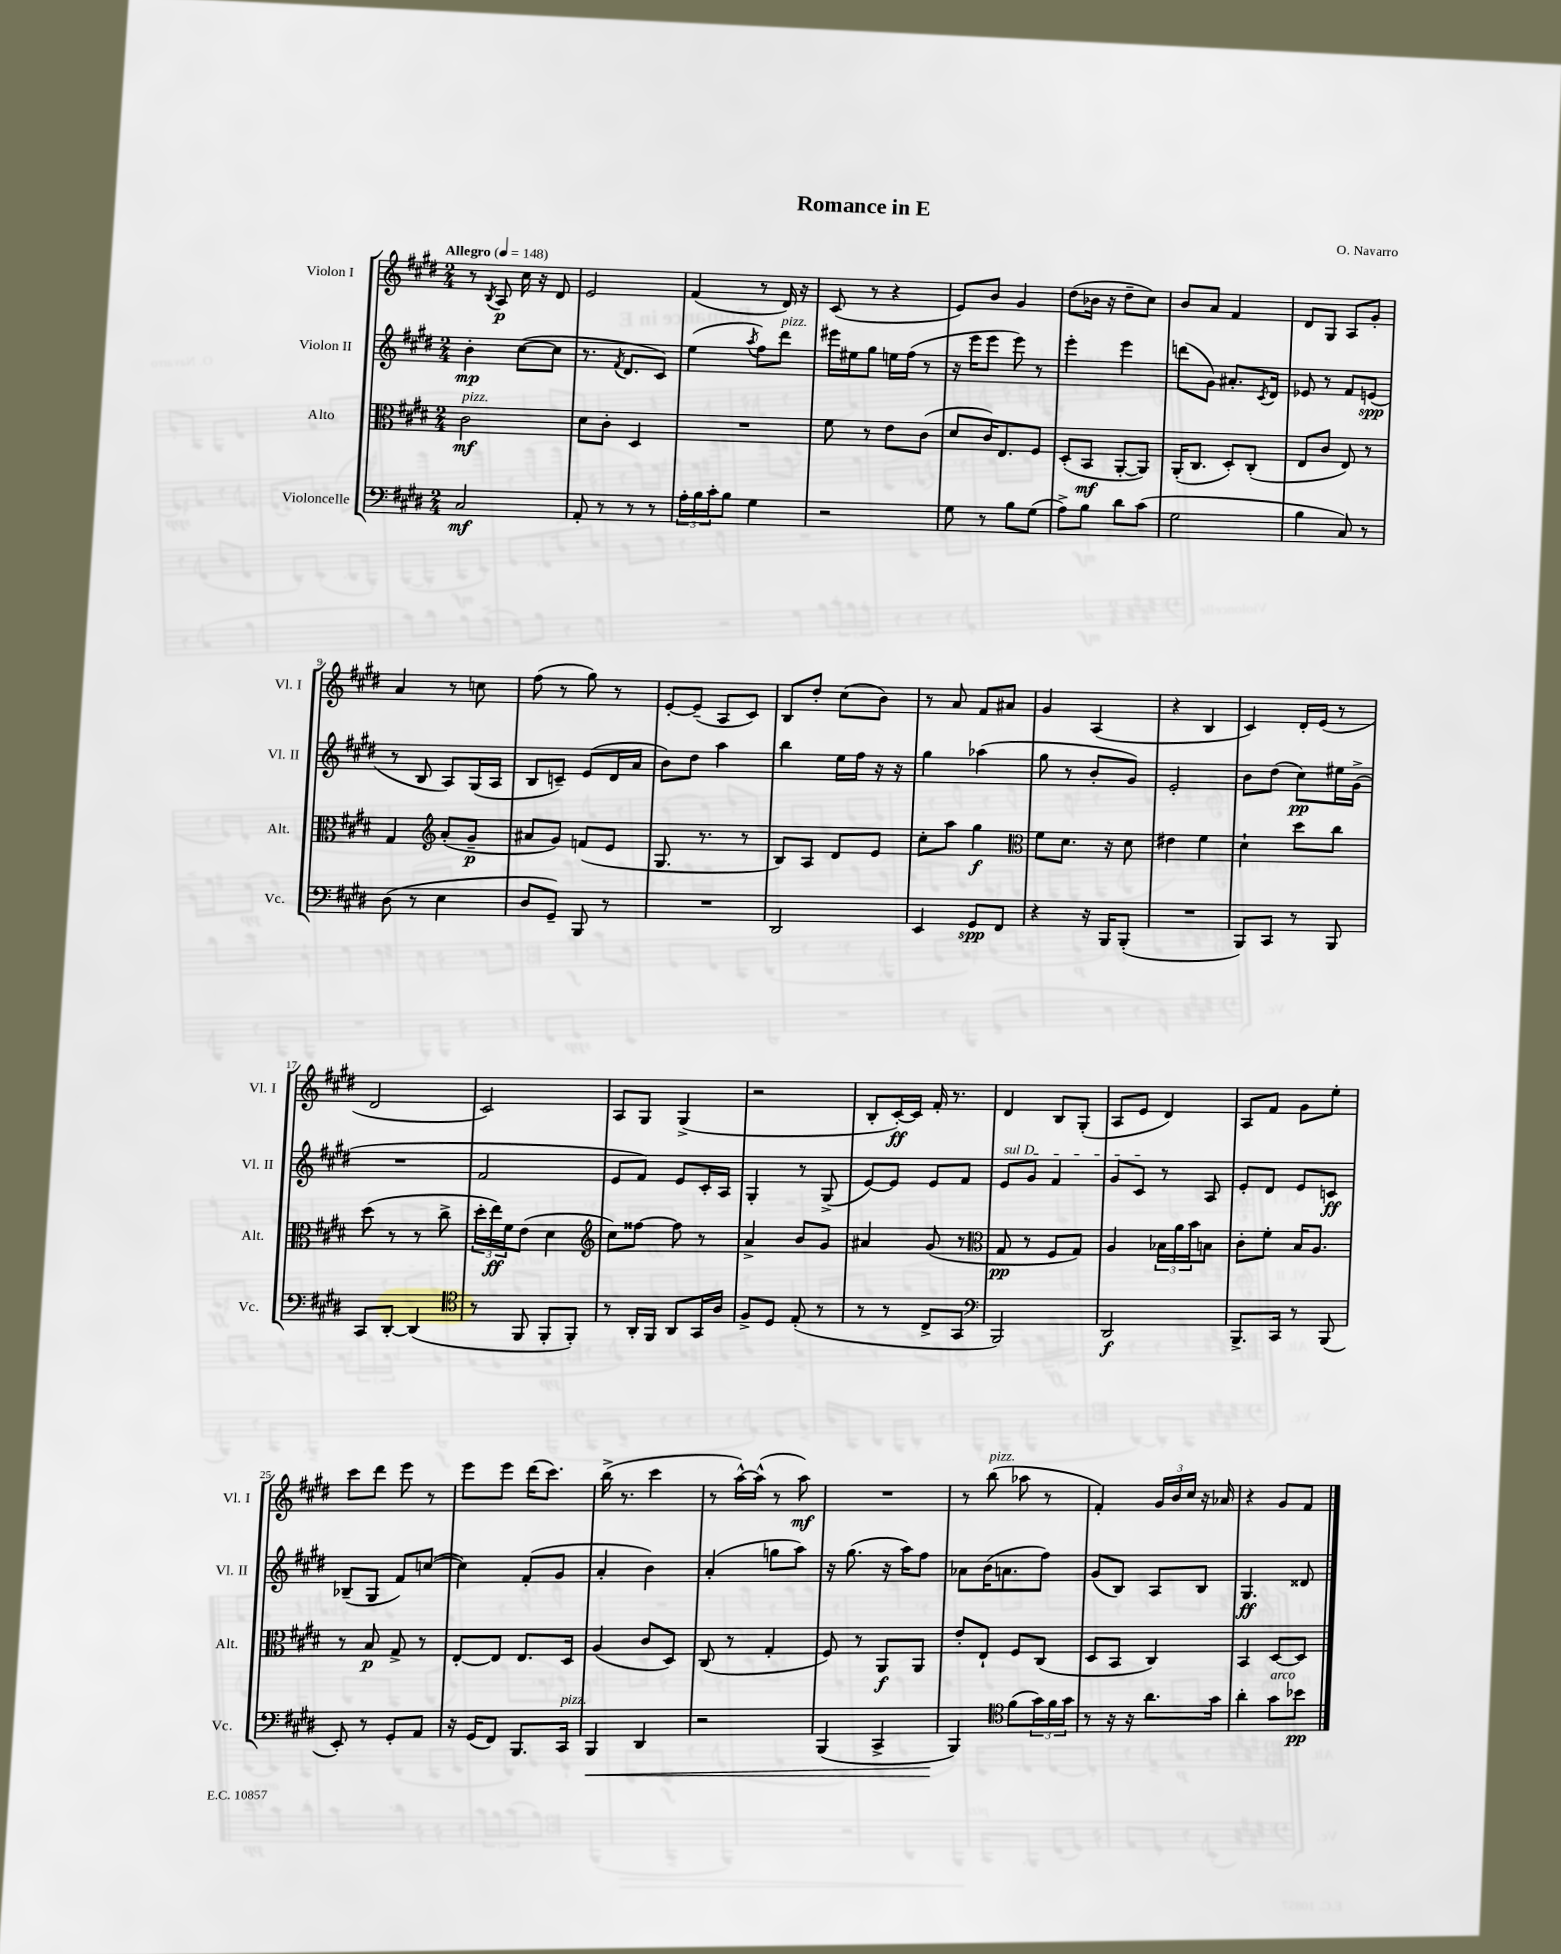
\header { title = "Romance in E" composer = "O. Navarro" }
<<
\new StaffGroup <<
\new Staff = "s0" \with { instrumentName = "Violon I" shortInstrumentName = "Vl. I" } {
    \clef treble \key e \major \numericTimeSignature \time 2/4 \tempo "Allegro" 4 = 148
    r8 \acciaccatura { b8 } a8\p cis''16 r16 dis'8 |
    e'2 |
    fis'4( r8 dis'16) r16 |
    cis'8( r8 r4 |
    e'8) b'8 gis'4 |
    dis''8( bes'16 r16 dis''8-- cis''8) |
    b'8 a'8 fis'4 |
    dis'8 gis8 a8 gis'8-. |
    a'4 r8 c''8 |
    fis''8( r8 gis''8) r8 |
    e'8~-. e'8--( a8 cis'8) |
    b8 dis''8-. cis''8( b'8) |
    r8 a'8 fis'8 ais'8 |
    gis'4 a4( |
    r4 b4 |
    cis'4) dis'16-. e'16( r8 |
    dis'2 |
    cis'2) |
    a8 gis8 gis4->( |
    r2 |
    b8-. cis'16~-.\ff) cis'16 fis'16-. r8. |
    dis'4 b8 gis8-.( |
    a8 e'8 dis'4) |
    a8 fis'8 gis'8 e''8-. |
    cis'''8 dis'''8 e'''8 r8 |
    e'''8 e'''8 dis'''16( cis'''8.) |
    b''16->( r8. cis'''4 |
    r8 a''16~-^) a''16-^( r8 a''8\mf) |
    R2 |
    r8 b''8^\markup { \italic "pizz." }( aes''8 r8 |
    fis'4-.) \tuplet 3/2 { gis'16 b'16 cis''16 } r16 aes'16 |
    r4 gis'8 fis'8 \bar "|." |
}
\new Staff = "s1" \with { instrumentName = "Violon II" shortInstrumentName = "Vl. II" } {
    \clef treble \key e \major \numericTimeSignature \time 2/4
    b'4-.\mp cis''8~( cis''8 |
    r8. \acciaccatura { fis'8 } dis'8. cis'8) |
    e''4( \acciaccatura { a''8 } fis''8) dis'''8^\markup { \italic "pizz." } |
    eis'''16 eis''16 gis''8 e''16 fis''16( r8 |
    r16 e'''16 e'''8 e'''8) r8 |
    e'''4-. e'''4 |
    d'''8( gis'8) ais'8.-. \acciaccatura { cis'8 } dis'16 |
    ees'8 r8 fis'8 e'8\spp( |
    r8 b8 a8) gis16( a16 |
    b8 c'8--) e'8( dis'16 a'16 |
    b'8) dis''8 a''4 |
    b''4 e''16 fis''16 r16 r16 |
    gis''4 aes''4( |
    gis''8 r8 b'8-. gis'8) |
    e'2-. |
    b'8 dis''8( cis''8\pp) eis''16 gis'16->( |
    R2 |
    fis'2 |
    e'8 fis'8) e'8 cis'16-. a16 |
    gis4-. r8 gis8->( |
    e'8~) e'8 e'8 fis'8 |
    \once \override TextSpanner.bound-details.left.text = \markup { \italic "sul D" } e'8\startTextSpan gis'8 fis'4 |
    gis'8 cis'8\stopTextSpan r8 a8 |
    e'8-. dis'8 e'8 c'8\ff |
    bes8--( gis8 fis'8) c''8~( |
    c''4) fis'8-.( gis'8 |
    a'4-. b'4) |
    a'4-.( g''8 a''8) |
    r16 gis''8.( r16 a''16) fis''8 |
    aes'8 b'16( a'8. fis''8) |
    gis'8( b8) a8 b8 |
    gis4.\ff disis'8 \bar "|." |
}
\new Staff = "s2" \with { instrumentName = "Alto" shortInstrumentName = "Alt." } {
    \clef alto \key e \major \numericTimeSignature \time 2/4
    cis'2\mf^\markup { \italic "pizz." } |
    dis'8 cis'8-. dis4 |
    R2 |
    fis'8 r8 e'8 cis'8( |
    dis'8 cis'16) e8. fis8 |
    dis8-.( b,8\mf a,8~-. a,8) |
    a,16-.( cis8. dis8-.) cis8-.( |
    e8 cis'8 e8) r8 |
    gis4 \clef treble a'8-.( gis'8--\p |
    ais'8 gis'8) f'8( e'8 |
    gis8. r8. r8 |
    b8) a8 dis'8 e'8 |
    cis''8-. a''8 gis''4\f |
    \clef alto fis'8 dis'8. r16 dis'8 |
    eis'4 fis'4 |
    dis'4-! dis''8 cis''8 |
    dis''8( r8 r8 cis''8-> |
    \tuplet 3/2 { dis''16-. e''16\ff) fis'16 } e'8( dis'4 |
    \clef treble cis''8) fisis''8~ fisis''8 r8 |
    a'4-> b'8 gis'8 |
    ais'4 gis'8( r8 |
    \clef alto gis8\pp r8 fis8 gis8) |
    a4 \tuplet 3/2 { bes16 a'16 b'16 } b8 |
    cis'8-. fis'8-. b16 a8. |
    r8 b8\p gis8-> r8 |
    e8~-. e8 e8. dis16 |
    a4( cis'8 dis8) |
    cis8( r8 gis4-. |
    fis8) r8 a,8\f a,8 |
    e'8-. e8-! fis8 cis8( |
    dis8 b,8 cis4) |
    b,4 dis8~ dis8 \bar "|." |
}
\new Staff = "s3" \with { instrumentName = "Violoncelle" shortInstrumentName = "Vc." } {
    \clef bass \key e \major \numericTimeSignature \time 2/4
    cis2\mf |
    a,8-. r8 r8 r8 |
    \tuplet 3/2 { a16-. b16 cis'16-. } b8 gis4 |
    r2 |
    gis8 r8 b8 gis8( |
    a8->) b8 dis'8 cis'8( |
    gis2 |
    b4 cis8) r8 |
    dis8( r8 e4 |
    dis8 gis,8--) b,,8 r8 |
    R2 |
    dis,2 |
    e,4 gis,8\spp fis,8 |
    r4 r16 b,,16 b,,8-.( |
    R2 |
    b,,8) cis,8 r8 b,,8 |
    cis,8 dis,8~-. dis,4( |
    \clef tenor r8 fis,8 fis,8-. fis,8-.) |
    r8 a,16-. fis,16 a,8 gis,16 a16 |
    fis8-> dis8 e8-.( r8 |
    r8 r8 cis8-> gis,8 |
    \clef bass b,,2) |
    dis,2\f |
    b,,8.-> cis,16 r8 b,,8( |
    e,8-.) r8 gis,8-. a,8 |
    r16 gis,16( fis,8) b,,8. cis,16^\markup { \italic "pizz." } |
    b,,4\< dis,4 |
    r2 |
    b,,4( cis,4-> |
    b,,4\!) \clef tenor fis'8( \tuplet 3/2 { gis'16) fis'16 gis'16 } |
    r8 r16 r16 a'8. gis'16 |
    a'4-. gis'8^\markup { \italic "arco" } bes'8\pp \bar "|." |
}
>>
>>
